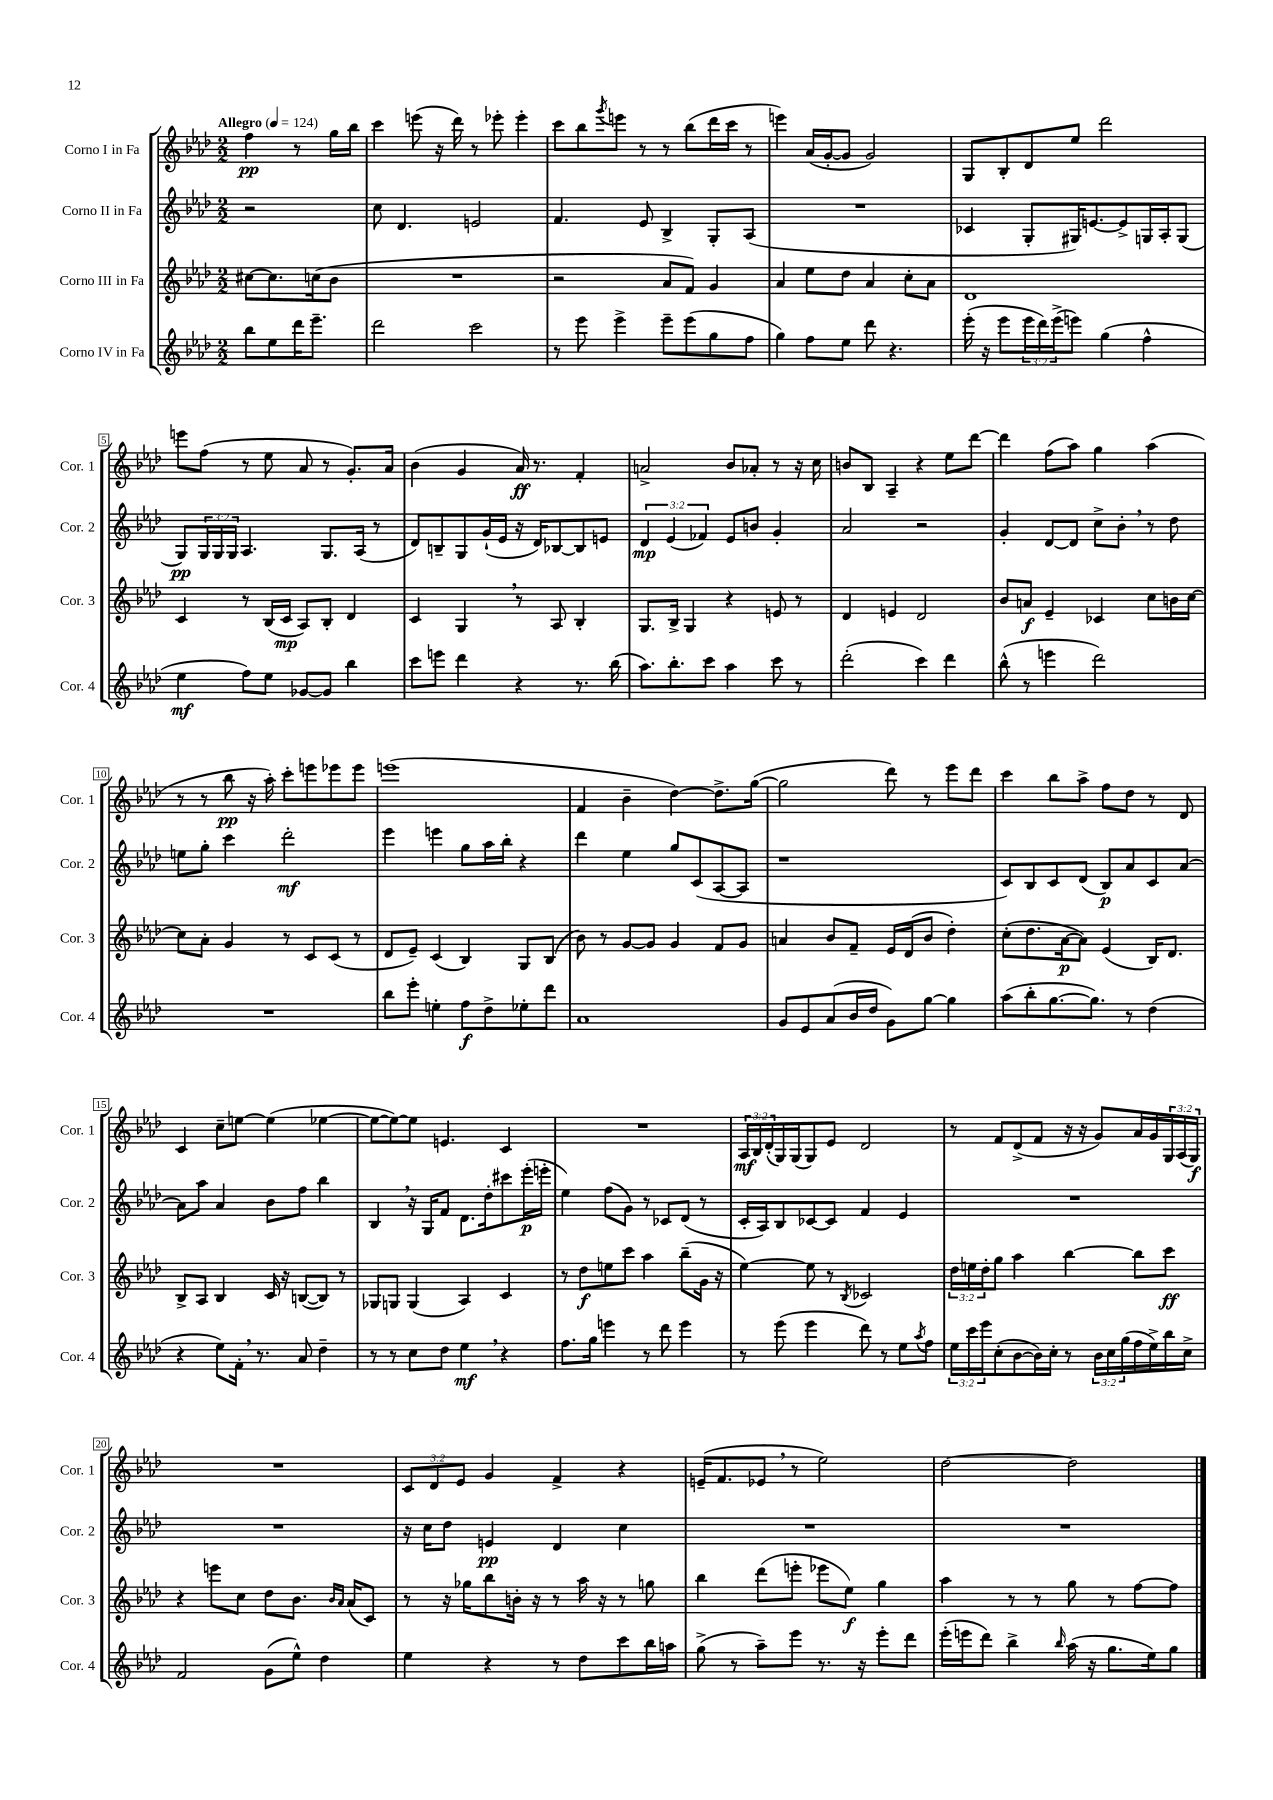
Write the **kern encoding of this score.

**kern	**kern	**kern	**kern
*staff4	*staff3	*staff2	*staff1
*clefG2	*clefG2	*clefG2	*clefG2
*k[b-e-a-d-]	*k[b-e-a-d-]	*k[b-e-a-d-]	*k[b-e-a-d-]
*M2/2	*M2/2	*M2/2	*M2/2
*MM124	*MM124	*MM124	*MM124
8bb-	[8cc#	2r	4ff
8ee-	8.cc#]	.	.
16ddd-	.	.	8r
8.eee-~	(16cc	.	.
.	8b-	.	16gg
.	.	.	16bb-
=	=	=	=
2ddd-	1r	8cc	4ccc
.	.	4.d-	.
.	.	.	(8eee
.	.	.	16r
.	.	.	16ddd-)
2ccc	.	2e	8r
.	.	.	8eee-'
.	.	.	4eee-'
=	=	=	=
8r	2r	4.f	8ccc
8eee-	.	.	8bb-
.	.	.	8qggg
4eee-^	.	.	8eee
.	.	8e-	8r
8eee-~	8a-	4B-^	8r
(8eee-	8f)	.	(8bb-
8gg	4g	8G'	16ddd-
.	.	.	16ccc
8ff	.	(8A-	8r
=	=	=	=
4gg)	4a-	1r	4eee)
8ff	8ee-	.	(16a-
.	.	.	[16g'
8ee-	8dd-	.	8g]
8ddd-	4a-	.	2g)
4.r	.	.	.
.	8cc'	.	.
.	8a-	.	.
=	=	=	=
(16eee-'	1d-	4c-	8G
16r	.	.	.
8eee-	.	.	8B-'
24eee-	.	8G'	8d-
24ddd-)	.	.	.
(24eee-^	.	.	.
8eee)	.	16G#)	8ee-
.	.	[8.e	.
(4gg	.	.	2ddd-
.	.	8e^]	.
4ff^^	.	16G	.
.	.	16A-'	.
.	.	(8G	.
=	=	=	=
4ee-	4c	8G)	8eee
.	.	24G	(8ff
.	.	24G	.
.	.	24G	.
8ff)	8r	4.A-	8r
8ee-	(16B-	.	8ee-
.	16c	.	.
[8g-	8A-)	.	8a-
8g-]	8B-'	8.G	8r
4bb-	4d-	.	8.g')
.	.	(16A-	.
.	.	8r	.
.	.	.	16a-
=	=	=	=
8ccc	4c	8d-)	(4b-
8eee	.	8B~	.
4ddd-	4G	8G	4g
.	.	(16g`	.
.	.	16e-	.
4r	8r	16r	16a-)
.	.	16d-)	8.r
.	8A-	[8B-	.
8.r	4B-'	8B-]	4f'
.	.	8e	.
(16bb-	.	.	.
=	=	=	=
8.aa-)	8.G	6d-	2a^
.	.	(6e-	.
8.bb-'	16B-^	.	.
.	4G	.	.
.	.	6f-)	.
8ccc	.	.	.
4aa-	4r	8e-	8b-
.	.	8b	8a-'
8ccc	8e	4g'	8r
8r	8r	.	16r
.	.	.	16cc
=	=	=	=
(2ddd-'	4d-	2a-	8b
.	.	.	8B-
.	4e	.	4A-~
4ccc)	2d-	2r	4r
4ddd-	.	.	8ee-
.	.	.	[8ddd-
=	=	=	=
(8bb-^^	8b-	4g'	4ddd-]
8r	8a	.	.
4eee	4e-~	[8d-	(8ff
.	.	8d-]	8aa-)
2ddd-)	4c-	8cc^	4gg
.	.	8b-'	.
.	8cc	8r	(4aa-
.	16b	8dd-	.
.	[16cc	.	.
=	=	=	=
1r	8cc]	8ee	8r
.	8a-'	8gg'	8r
.	4g	4ccc	8bb-
.	.	.	16r
.	.	.	16aa-')
.	8r	2ddd-'	8ccc'
.	8c	.	8eee
.	(8c	.	8eee-
.	8r	.	8eee-
=	=	=	=
8bb-	8d-	4eee-	(1eee
8eee-'	8e-~)	.	.
4ee'	(4c	4eee	.
8ff	4B-)	8gg	.
8dd-^	.	16aa-	.
.	.	16bb-'	.
8ee-'	8G	4r	.
8ddd-	(8B-	.	.
=	=	=	=
1a-	8b-)	4ddd-	4f
.	8r	.	.
.	[8g	4ee-	4b-~
.	8g]	.	.
.	4g	8gg	[4dd-)
.	.	(8c	.
.	8f	[8A-	8.dd-^]
.	8g	8A-]	.
.	.	.	([16gg
=	=	=	=
8g	4a	1r	2gg]
8e-	.	.	.
(8a-	8b-	.	.
16b-	8f~	.	.
16dd-	.	.	.
8g)	16e-	.	8ddd-)
.	(16d-	.	.
[8gg	8b-	.	8r
4gg]	4dd-')	.	8eee-
.	.	.	8ddd-
=	=	=	=
(8aa-	(8cc'	8c)	4ccc
8bb-'	8.dd-	8B-	.
[8.gg	.	8c	8bb-
.	[16a-	.	.
.	8a-])	(8d-	8aa-^
8.gg])	.	.	.
.	(4e-	8B-)	8ff
8r	.	8a-	8dd-
(4dd-	16B-)	8c	8r
.	8.d-	.	.
.	.	[8a-	8d-
=	=	=	=
4r	8B-^	8a-]	4c
.	8A-	8aa-	.
8ee-)	4B-	4a-	8cc~
16f'	.	.	[8ee
8.r	.	.	.
.	16c	8b-	(4ee]
.	16r	.	.
8a-	([8B	8ff	.
4dd-~	8B])	4bb-	[4ee-
.	8r	.	.
=	=	=	=
8r	8G-	4B-	8ee-_
8r	8G	.	8ee-_)
8cc	(4G	16r	8ee-]
.	.	16G	.
8dd-	.	8f	4.e
4ee-	4A-)	8.d-	.
.	.	16dd-'	.
4r	4c	8ccc#	4c
.	.	(16eee-'	.
.	.	16eee'	.
=	=	=	=
8.ff	8r	4ee-)	1r
.	8dd-	.	.
16gg	.	.	.
4eee	8ee	(8ff	.
.	8ccc	8g)	.
8r	4aa-	8r	.
8ddd-	.	8c-	.
4eee	(8bb-~	(8d-	.
.	16g	8r	.
.	16r	.	.
=	=	=	=
8r	[4ee-)	16c'	24A-
.	.	.	24B-
.	.	16A-)	.
.	.	.	(24d-'
(8eee-	.	8B-	16G)
.	.	.	(16G
4eee-	8ee-]	[8c-	8G)
.	8r	8c-]	8e-
.	8qB-	.	.
8ddd-)	2c-	4f	2d-
8r	.	.	.
8ee-	.	4e-	.
8qaa-	.	.	.
8ff	.	.	.
=	=	=	=
24ee-	24dd-	1r	8r
24ccc	24ee	.	.
24eee-	24dd-'	.	.
(8cc'	8gg	.	8f
[8b-	4aa-	.	(8d-^
16b-])	.	.	8f
16cc'	.	.	.
8r	[4bb-	.	16r
.	.	.	16r
24b-	.	.	8g)
24cc	.	.	.
(24gg	.	.	.
16ff	8bb-]	.	16a-
16ee-^)	.	.	16g
16bb-	8ccc	.	24G
.	.	.	(24A-
16cc^	.	.	.
.	.	.	24G)
=	=	=	=
2f	4r	1r	1r
.	8eee	.	.
.	8cc	.	.
(8g	8dd-	.	.
8ee-^^)	8.b-	.	.
4dd-	.	.	.
.	16qqb-	.	.
.	16qqa-	.	.
.	(16a-	.	.
.	8c)	.	.
=	=	=	=
4ee-	8r	16r	12c
.	.	16cc	.
.	.	.	12d-
.	16r	8dd-	.
.	.	.	12e-
.	16gg-	.	.
4r	8bb-	4e	4g
.	16b'	.	.
.	16r	.	.
8r	8r	4d-	4f^
8dd-	16aa-	.	.
.	16r	.	.
8ccc	8r	4cc	4r
16bb-	8gg	.	.
16aa	.	.	.
=	=	=	=
(8gg^	4bb-	1r	(16e~
.	.	.	8.f
8r	.	.	.
8aa-~)	(8ddd-	.	8e-
8eee-	8eee'	.	8r
8.r	8eee-	.	2ee-)
.	8ee-)	.	.
16r	.	.	.
8eee-'	4gg	.	.
8ddd-	.	.	.
=	=	=	=
(16eee-'	4aa-	1r	[2dd-
16eee	.	.	.
8ddd-)	.	.	.
4bb-^	8r	.	.
.	8r	.	.
16qqbb-	.	.	.
(16aa-	8gg	.	2dd-]
16r	.	.	.
8.gg	8r	.	.
.	[8ff	.	.
16ee-)	.	.	.
8gg	8ff]	.	.
==	==	==	==
*-	*-	*-	*-
